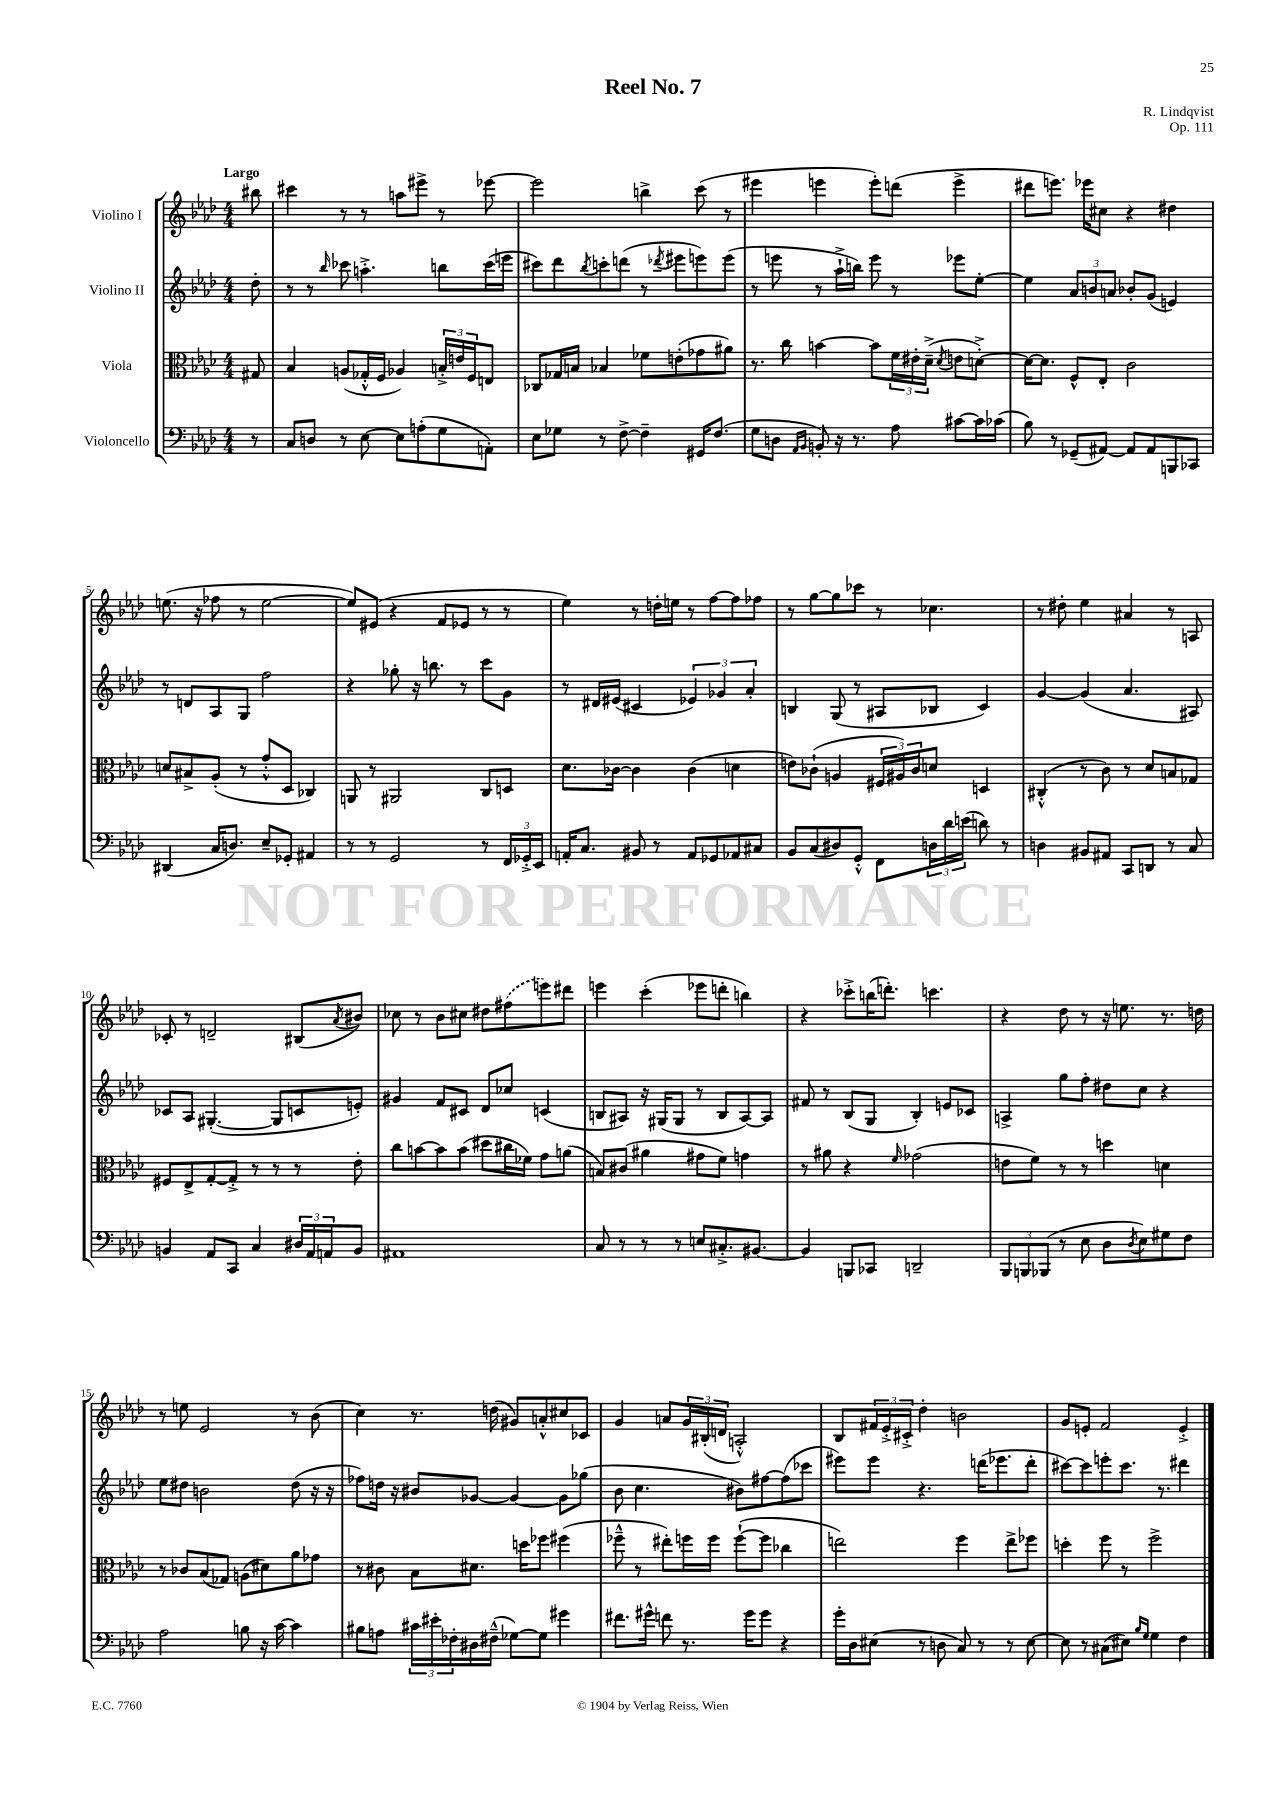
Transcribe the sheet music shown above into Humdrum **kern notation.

**kern	**kern	**kern	**kern
*part4	*part3	*part2	*part1
*staff4	*staff3	*staff2	*staff1
*I"Violoncello	*I"Viola	*I"Violino II	*I"Violino I
*clefF4	*clefC3	*clefG2	*clefG2
*k[b-e-a-d-]	*k[b-e-a-d-]	*k[b-e-a-d-]	*k[b-e-a-d-]
*M4/4	*M4/4	*M4/4	*M4/4
=	=	=	=
!	!	!	!LO:TX:a:B:t=Largo
8r	8G#X/	8dd-'\	8bb#X\
=1	=1	=1	=1
8C/L	4B-/	8r	4ccc#X\
8Dn/J	.	8r	.
.	.	16qqbb-/	.
8r	(8An/L	8ccc-X\	8r
[8E-\	16G-X'^^/L	4.aan'^\	8r
.	16F/JJ	.	.
8E-\L]	4A-X/)	.	8aan\L
(8An'\	.	.	8eee#X^\J
8G\	24Bn'^/LL	8bbn\L	8r
.	24en/	.	.
.	24F/J	.	.
8AAn'\J)	8En/J	(16ccc-\L	[8eee-X\
.	.	16eeen\JJ	.
=2	=2	=2	=2
8E-\L	8C-X/L	8ccc#X\L)	2eee-\]
8G-X\J	16G-X/L	8ddd-\	.
.	16Bn/JJ	.	.
.	.	8qbb-/	.
8r	4B-X/	8cccn'\	.
[8F^\	.	(8dddn\J	.
4F~\]	8f-X\L	8r	4bbn^\
.	.	8qddd-X/	.
.	(8en'\	8eee#X\L	.
16GG#X/KL	8g-X\	8eeen\)	(8ccc\
(8.F/J	.	.	.
.	8a#X\J)	(8eee\J	8r
=3	=3	=3	=3
8G\L	8.r	8r	4eee#X\
8Dn\J	.	8eeen\	.
.	16cc\	.	.
16qqAA-/LL	.	.	.
16qqBB-/JJ	.	.	.
8BBn'/)	[4bn\	8r	4eeen\
16r	.	16aa-`^\LL	.
8.r	.	16bbn\JJ)	.
.	8b\L]	8eee\	8eee'\L)
8A-\	24f\L	8r	(8dddn\J
.	24e#X'\	.	.
.	(24d-~^\JJ	.	.
.	8qd-/	.	.
[8c#X\L	8en\L	8eee-X\L	4eee^\
16c#\L]	[8dn'^\J)	[8ee-'\J	.
(16c-X\JJ	.	.	.
=4	=4	=4	=4
8B-\)	16d\KL_	4ee-\]	8ddd#X\L
.	8.d\J]	.	.
8r	.	.	8.eeen\J)
(8GG-X~/L	8F^^/L	12a-/L	.
.	.	.	16eee-X\KL
.	.	12bn/	.
[8AA#X/J)	8E-'/J	.	8cc#X\J
.	.	12an/J	.
8AA#/L]	2c\	8b-X'/L	4r
8AA#/	.	(8g/J	.
8BBBn/	.	4en/)	4dd#X\
8CC-X/J	.	.	.
!!LO:LB:g=z
=5	=5	=5	=5
(4DD#X/	8dn/L	8r	(8.een\
.	8B#X^/	8dn/L	.
.	.	.	16r
16C/KL	(8A-'/J	8A-/	8ff-X\
8.Dn/J)	.	.	.
.	8r	8G/J	8r
8E-~/L	8g'^^/L	2ff\	[2ee\
8GG-X'/J	8D-/J	.	.
4AA#X/	4C-X/)	.	.
=6	=6	=6	=6
8r	8AAn/	4r	8ee/L])
8r	8r	.	(8e#X/J
2GG/	2AA#X/	8gg-X'\	4r
.	.	16r	.
.	.	8.bbn\	.
.	.	.	8f/L
.	.	8r	8e-X/J
8r	8C/L	8ccc\L	8r
24FF/LL	8Dn/J	8g\J	8r
24GG-X'^/	.	.	.
24EE-/JJ	.	.	.
=7	=7	=7	=7
16AAn'/KL	8.d-\L	8r	4ee-\)
8.C/J	.	.	.
.	.	16d#X/LL	.
.	[16c-X\Jk	(16e#X/JJ	.
8BB#X/	4c-\]	4c#X/	8r
8r	.	.	16ddn'\LL
.	.	.	16een\JJ
8AA/L	(4c-\	6e-X/)	8r
8GG-X/	.	.	[8ff\L
.	.	6g-X/	.
8AA-X/	4dn\	.	8ff\]
.	.	6a-'/	.
8C#X/J	.	.	8ff-X\J
=8	=8	=8	=8
8BB-/L	8en\L)	4Bn/	8r
(8C/	(8c-X`\J	.	[8gg\L
8D#X/)	4An/	(8G/	8gg\]
8GG'^^/J	.	8r	8ccc-X\J
8FF\L	24F#X/LL	8A#X/L	8r
.	24A#X/)	.	.
.	24c-/J	.	.
24Dn\L	8dn/J	8B-X/J	4.cc-X\
24d-\	.	.	.
(24en\JJ	.	.	.
8dn\)	4Dn/	4c/)	.
8r	.	.	.
=9	=9	=9	=9
4Dn\	(4C#X'^^/	[4g/	8r
.	.	.	8dd#X'\
8BB#X/L	8r	(4g/]	4ee-\
8AA#X/J	8c\)	.	.
8CC/L	8r	4.a-/	4a#X/
8DDn/J	8d-/L	.	.
8r	8Bn/	.	8r
8C/	8G-X/J	8A#X/)	8An/
!!LO:LB:g=z
=10	=10	=10	=10
4BBn/	8F#X/L	8c-X/L	8c-X'/
.	8E-^/	8A-/J	8r
8AA-/L	[8G'/	([4.G#X'/	2dn~/
8CC/J	8G'^/J]	.	.
4C/	8r	.	.
.	8r	8G#/L]	.
24D#X/LL	8r	8cn/	(8B#X/L
24AA-/	.	.	.
24AAn/J	.	.	.
.	.	.	8qa-/
8BB/J	8e-'\	8en'/J)	8b#X/J)
=11	=11	=11	=11
1AA#X	8cc\L	4g#X/	8cc-X\
.	[8bn\	.	8r
.	8b\]	8f/L	8b-\L
.	(8b\J	8c#X/J	8cc#X\J
.	8dd#X\L	8d-/L	8dd#X\L
.	16cc#X\L	8cc-X/J	(8ff#X\
.	16f-X\JJ)	.	.
.	8g\L	(4cn/	8eeen\)
.	(8an\J	.	8ddd#X\J
=12	=12	=12	=12
8C/	8Bn/L)	8Bn/L	4eeen\
8r	(8c#X/J	8A#X/J)	.
8r	4a#X\	16r	(4ccc'\
.	.	(16G#X/KL	.
8r	.	8G#/J	.
8En/L	8g#X\L	8r	8eee-X\L
8.C#X'^/	8f\J)	8B/L	8dddn'\J
.	4gn\	[8A#/)	4bbn\)
[8.BB#X/J	.	.	.
.	.	8A#/J]	.
=13	=13	=13	=13
4BB#/]	8r	8f#X/	4r
.	8a#X\	8r	.
8BBBn/L	4r	(8B-/L	8ccc-X'^\L
8CC-X/J	.	8G/J	(16bbn\K
.	.	.	8.dddn'\J)
.	16qqf/	.	.
2DDn~/	(2g-X\	4B-'/)	.
.	.	.	4.cccn\
.	.	8en/L	.
.	.	8c-X/J	.
=14	=14	=14	=14
12BBB-/L	8en\L	4An^/	4r
12BBBn/	.	.	.
.	8f\J)	.	.
(12BBB-X/J	.	.	.
8r	8r	8gg\L	8dd-\
8E-\	8r	8ff'\J	8r
8D-\L	4ddn\	8dd#X\L	16r
.	.	.	8.een\
8qD-/	.	.	.
8E-\)	.	8cc\J	.
8G#X\	4dn\	4r	8.r
8F\J	.	.	.
.	.	.	16ddn\
!!LO:LB:g=z
=15	=15	=15	=15
2A-\	8r	8ee-\L	8r
.	8c-X/L	8dd#X\J	8een\
.	(8B-/	2bn\	2e-/
.	8G-X/J)	.	.
8Bn\	(8An\L	.	.
16r	8d#X\)	.	.
[16c\	.	.	.
4c\]	8a-\	(8dd#\	8r
.	8g-X\J	16r	(8b-\
.	.	16r	.
=16	=16	=16	=16
8B#X\L	8r	8ff-X\L)	4cc\)
8An\J	8c#X\	16ddn\Jk	.
.	.	16r	.
24c#X\LL	8B-\L	8b#X/L	8.r
24e#X'\	.	.	.
24F-X'\	.	.	.
16D#X\	8.d#X\J	[8g-X/J	.
(16F#X~^^\JJ	.	.	(16ddn\
[8G-X\L)	.	4g-/_	8g#X/L)
.	16ddn\KL	.	.
8G-\J]	8ff-X\J	.	8an'^^/
4g#X\	(4ff#X\	8g-\L]	8cc#X/
.	.	(8gg-X\J	8c-X/J
=17	=17	=17	=17
8.f#X\L	8ff-X~^^\	8b-\	4g/
.	8r	4.cc\	.
16g#X^^\Jk	.	.	.
8fn\	8ee#X'\L)	.	8an/L
8.r	16ffn\L	.	24g/L
.	.	.	(24B#X'/
.	16ff\JJ	.	.
.	.	.	24dn/JJ
.	([8ff`\L	8b#X\L)	2An'^^/)
16g#\KL	.	.	.
8g#\J	8ff\J]	[8ff#X\	.
4r	4cc-X\	(8ff#\]	.
.	.	8ccc-X\J	.
=18	=18	=18	=18
16g'\LL	2een\)	8eee#X\L)	8B-/L
16D-\J	.	.	.
(8E#X\J	.	8eee#\J	24f#X/L
.	.	.	24e-'^/
.	.	.	24c#X'^/JJ
8r	.	4.r	4dd-'\
8Dn\	.	.	.
8C/)	4ff\	.	2bn\
8r	.	(16dddn\KL	.
.	.	8.eee-X\	.
8r	8ee^\L	.	.
[8E#\	8ff-X\J	8ddd'\J	.
=19	=19	=19	=19
8E#\]	4ddn'\	[8ccc#X\L)	8g/L
8r	.	8ccc#\]	8en'/J
(8C#X\L	8ff\	8eeen'\	2f/
8E#X\J)	8r	8.ccc#\J	.
16qqB-/LL	.	.	.
16qqG/JJ	.	.	.
4G\	2ff^\	.	.
.	.	8.r	.
4F\	.	4ddd#X\	4e'^/
==	==	==	==
*-	*-	*-	*-
